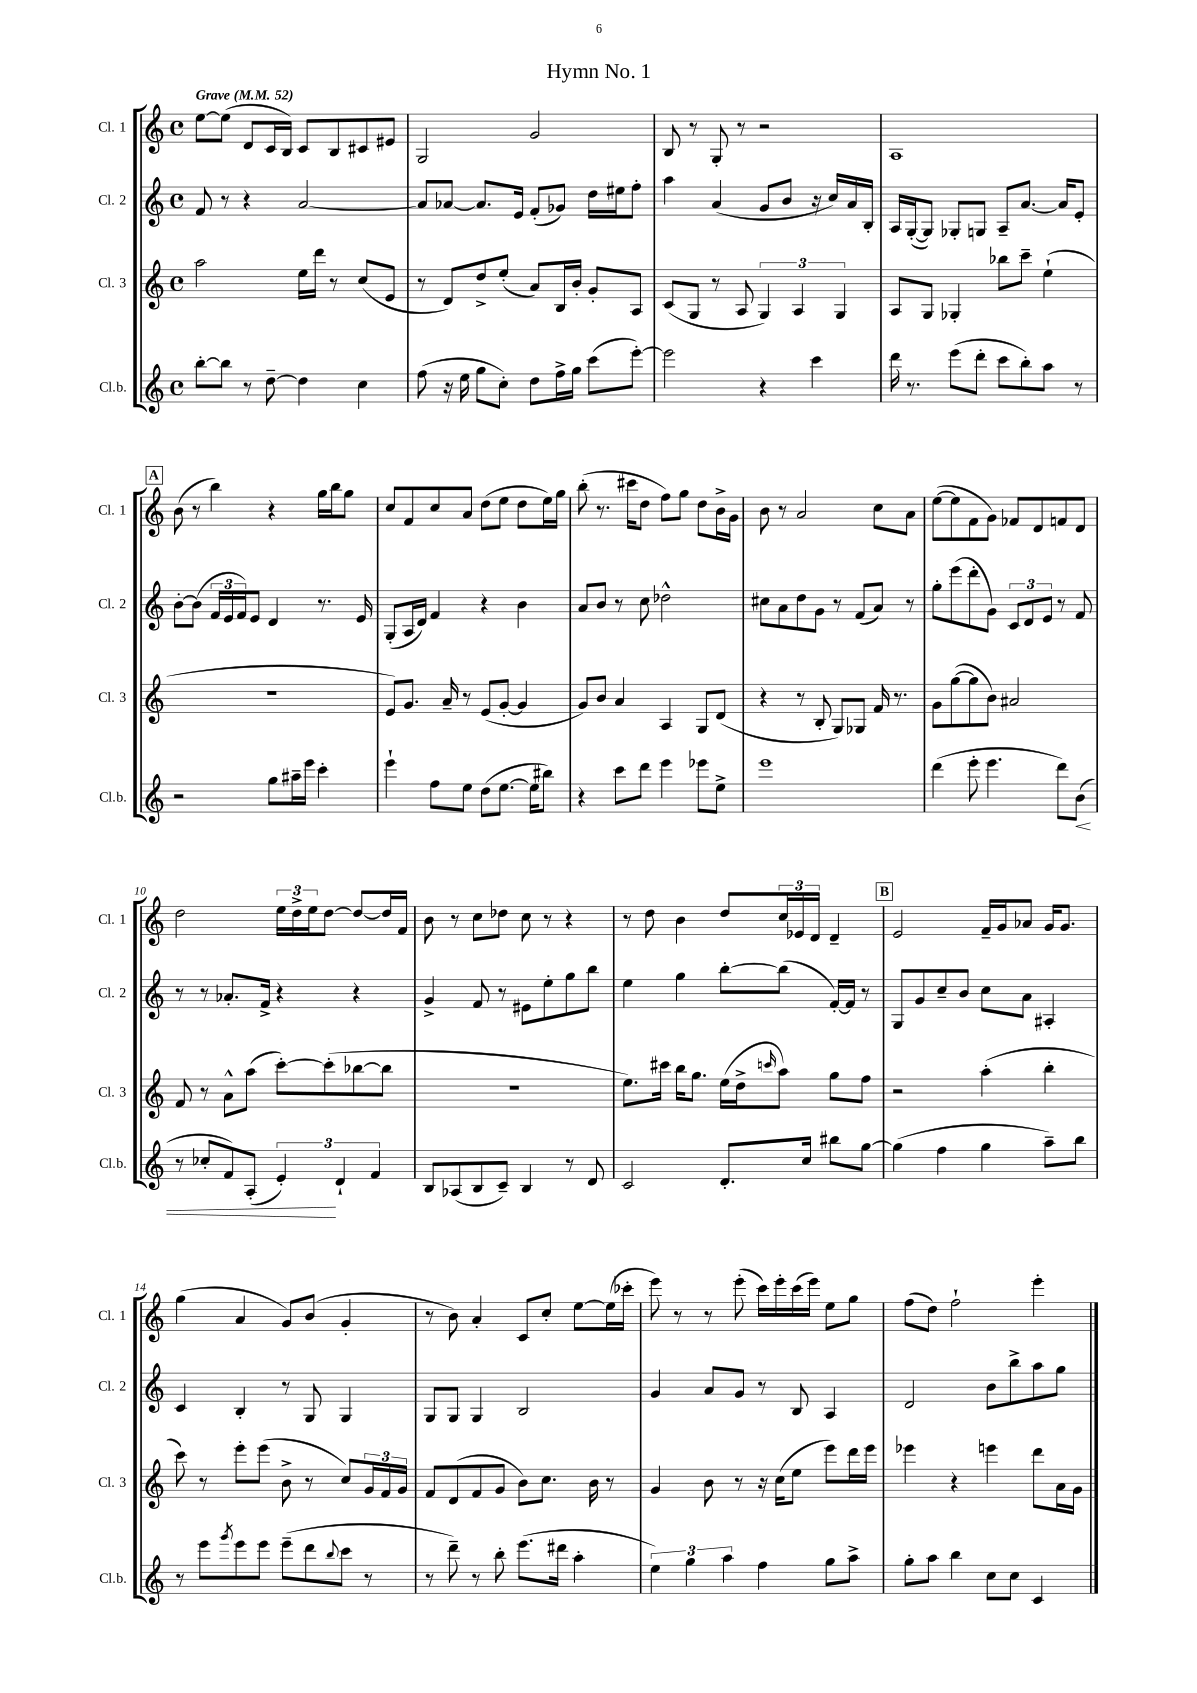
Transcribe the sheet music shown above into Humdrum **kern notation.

**kern	**kern	**kern	**kern
*staff4	*staff3	*staff2	*staff1
*clefG2	*clefG2	*clefG2	*clefG2
*k[]	*k[]	*k[]	*k[]
*M4/4	*M4/4	*M4/4	*M4/4
*met(c)	*met(c)	*met(c)	*met(c)
*MM52	*MM52	*MM52	*MM52
[8bb'\L	2aa\	8f/	[8ee\L
8bb\]J	.	8r	(8ee\]J
8r	.	4r	8d/L
[8dd~\	.	.	16c/L
.	.	.	16B/JJ)
4dd\]	16ee\LL	[2a/	8c/L
.	16ddd\JJ	.	.
.	8r	.	8B/
4cc\	(8cc/L	.	8c#/
.	8e/J	.	8e#/J
=	=	=	=
(8ff\	8r	8a/]L	2G/
16r	8d/L)	[8a-/J	.
16ee\	.	.	.
8gg\L	8dd^/	8.a-/]L	.
8cc'\J)	(8ee'/J	.	.
.	.	16e/Jk	.
8dd\L	8a/L)	(8f'/L	2g/
16ff^\L	16B/L	8g-/J)	.
16gg\JJ	16b'/JJ	.	.
(8ccc\L	8g'/L	16dd\LL	.
.	.	16ee#\J	.
[8eee'\J)	8A/J	8ff'\J	.
=	=	=	=
2eee\]	(8c/L	4aa\	8B/
.	8G/J	.	8r
.	8r	(4a/	8G'/
.	8A/	.	8r
4r	6G/)	8g/L	2r
.	.	8b/J	.
.	6A/	.	.
4ccc\	.	16r	.
.	.	16cc/LL)	.
.	6G/	.	.
.	.	16a/	.
.	.	16B'/JJ	.
=	=	=	=
16ddd\	8A/L	16A/LL	1A
8.r	.	([16G'/J	.
.	8G/J	8G/]J)	.
(8eee\L	4G-'/	8G-'/L	.
8ddd'\J	.	8G/J	.
8ccc\L	8bb-\L	8A~/L	.
8bb'\)	8ccc~\J	[8.a/J	.
8aa\J	(4ee`\	.	.
.	.	16a/]LK	.
8r	.	8e'/J	.
=	=	=	=
2r	1r	[8b'\L	(8b\
.	.	(8b\]J	8r
.	.	24f/LL	4bb\)
.	.	24e/	.
.	.	24f/J)	.
.	.	8e/J	.
8gg\L	.	4d/	4r
16aa#~\L	.	.	.
16eee\JJ	.	.	.
4ccc'\	.	8.r	16gg\LL
.	.	.	16bb\J
.	.	.	8gg\J
.	.	16e/	.
=	=	=	=
4eee`\	8e/L)	(8G'/L	8cc/L
.	8.g/J	16A/L	8f/
.	.	16d/JJ)	.
8ff\L	.	4f/	8cc/
.	16a~/	.	.
8ee\J	8r	.	8a/J
(8dd\L	(8e/L	4r	(8dd\L
[8.ee\J	[8g'/J	.	8ee\J
.	4g/]	4b\	8dd\L
16ee\]LK	.	.	.
8bb#\J)	.	.	16ee\L)
.	.	.	16gg\JJ
=	=	=	=
4r	8g/L)	8a/L	(8bb'\
.	8b/J	8b/J	8.r
8ccc\L	4a/	8r	.
.	.	.	16ccc#\LK
8ddd\J	.	8cc\	8dd\J
4eee\	4A/	2dd-^^\	8ff\L)
.	.	.	8gg\J
8eee-\L	8G/L	.	8dd\L
8ee^\J	(8d/J	.	16b^\L
.	.	.	16g\JJ
=	=	=	=
1eee	4r	8cc#\L	8b\
.	.	8a\	8r
.	8r	8dd\	2a/
.	8B'/	8g\J	.
.	8G/L)	8r	.
.	8G-/J	(8f/L	.
.	16f/	8a/J)	8cc\L
.	8.r	.	.
.	.	8r	8a\J
=	=	=	=
(4ddd\	8g\L	8gg'\L	([8ee\L
.	([8gg\	(8eee\	8ee\]
8eee'\	8gg\]	8ddd'\	8f\
4.eee\	8b\J)	8g\J)	8g\J)
.	2a#/	12c/L	8f-/L
.	.	12d/	.
.	.	.	8d/
.	.	12e/J	.
8ddd\L)	.	8r	8f/
(8b\J	.	8f/	8d/J
=	=	=	=
8r	8f/	8r	2dd\
8cc-'/L	8r	8r	.
8f/)	8a^^\L	8.a-'/L	.
(8A'/J	(8aa\J	.	.
.	.	16f^/Jk	.
6e'/)	[8ccc'\L)	4r	24ee\LL
.	.	.	24dd^\
.	.	.	24ee\J
.	(8ccc'\]	.	[8dd\J
6d`/	.	.	.
.	[8bb-\	4r	8dd/_L
6f/	.	.	.
.	8bb-\]J	.	16dd/]L
.	.	.	16f/JJ
=	=	=	=
8B/L	1r	4g^/	8b\
(8A-/	.	.	8r
8B/	.	8f/	8cc\L
8c~/J)	.	8r	8dd-\J
4B/	.	8e#\L	8cc\
.	.	8ee'\	8r
8r	.	8gg\	4r
8d/	.	8bb\J	.
=	=	=	=
2c/	8.ee\L)	4ee\	8r
.	.	.	8dd\
.	16ccc#\Jk	.	.
.	16bb\LK	4gg\	4b\
.	8.gg\J	.	.
8.d'/L	(16ee\LL	[8bb'\L	8dd/L
.	16dd^\J	.	.
.	16qqccc/	.	.
.	8aa\J)	(8bb\]J	24cc/L
.	.	.	24e-/
16cc/Jk	.	.	.
.	.	.	24d/JJ
8bb#\L	8gg\L	[16f'/LL)	4d~/
.	.	16f/]JJ	.
[8gg\J	8ff\J	8r	.
=	=	=	=
(4gg\]	2r	8G/L	2e/
.	.	8g/	.
4ff\	.	8cc~/	.
.	.	8b/J	.
4gg\	(4aa'\	8cc\L	16f~/LL
.	.	.	16g/J
.	.	8a\J	8a-/J
8aa~\L)	4bb'\	4A#'/	16g/LK
.	.	.	8.g/J
8bb\J	.	.	.
=	=	=	=
8r	8ccc\)	4c/	(4gg\
8eee\L	8r	.	.
8qggg/	.	.	.
8eee\	8eee'\L	4B'/	4a/
8eee\J	(8eee\J	.	.
(8eee~\L	8b^\	8r	8g/L)
8ddd\	8r	8G/	(8b/J
8qqbb/	.	.	.
8ccc\J	8cc/L)	4G/	4g'/
8r	24g/L	.	.
.	24f/	.	.
.	24g/JJ	.	.
=	=	=	=
8r	8f/L	8G/L	8r
8ddd~\)	(8d/	8G/J	8b\)
8r	8f/	4G/	4a'/
8bb'\	8g/J	.	.
(8.eee\L	8b\L)	2B/	8c/L
.	8.cc\J	.	8cc'/J
16ddd#\Jk	.	.	.
4aa'\	.	.	[8ee\L
.	16b\	.	.
.	8r	.	(16ee\]L
.	.	.	16ccc-'\JJ
=	=	=	=
6ee\)	4g/	4g/	8eee\)
.	.	.	8r
6gg\	.	.	.
.	8b\	8a/L	8r
6aa\	.	.	.
.	8r	8g/J	(8eee'\
4ff\	16r	8r	16ccc\LL)
.	(16cc\LK	.	16eee'\
.	8ee\J	8B/	(16ccc\
.	.	.	16eee\JJ)
8gg\L	8eee\L)	4A/	8ee\L
8aa^\J	16ddd\L	.	8gg\J
.	16eee\JJ	.	.
=	=	=	=
8gg'\L	4eee-\	2d/	(8ff\L
8aa\J	.	.	8dd\J)
4bb\	4r	.	2ff`\
8cc\L	4eee\	8b\L	.
8cc\J	.	8bb^\	.
4c/	8ddd\L	8aa\	4eee'\
.	16a\L	8gg\J	.
.	16g\JJ	.	.
==	==	==	==
*-	*-	*-	*-
